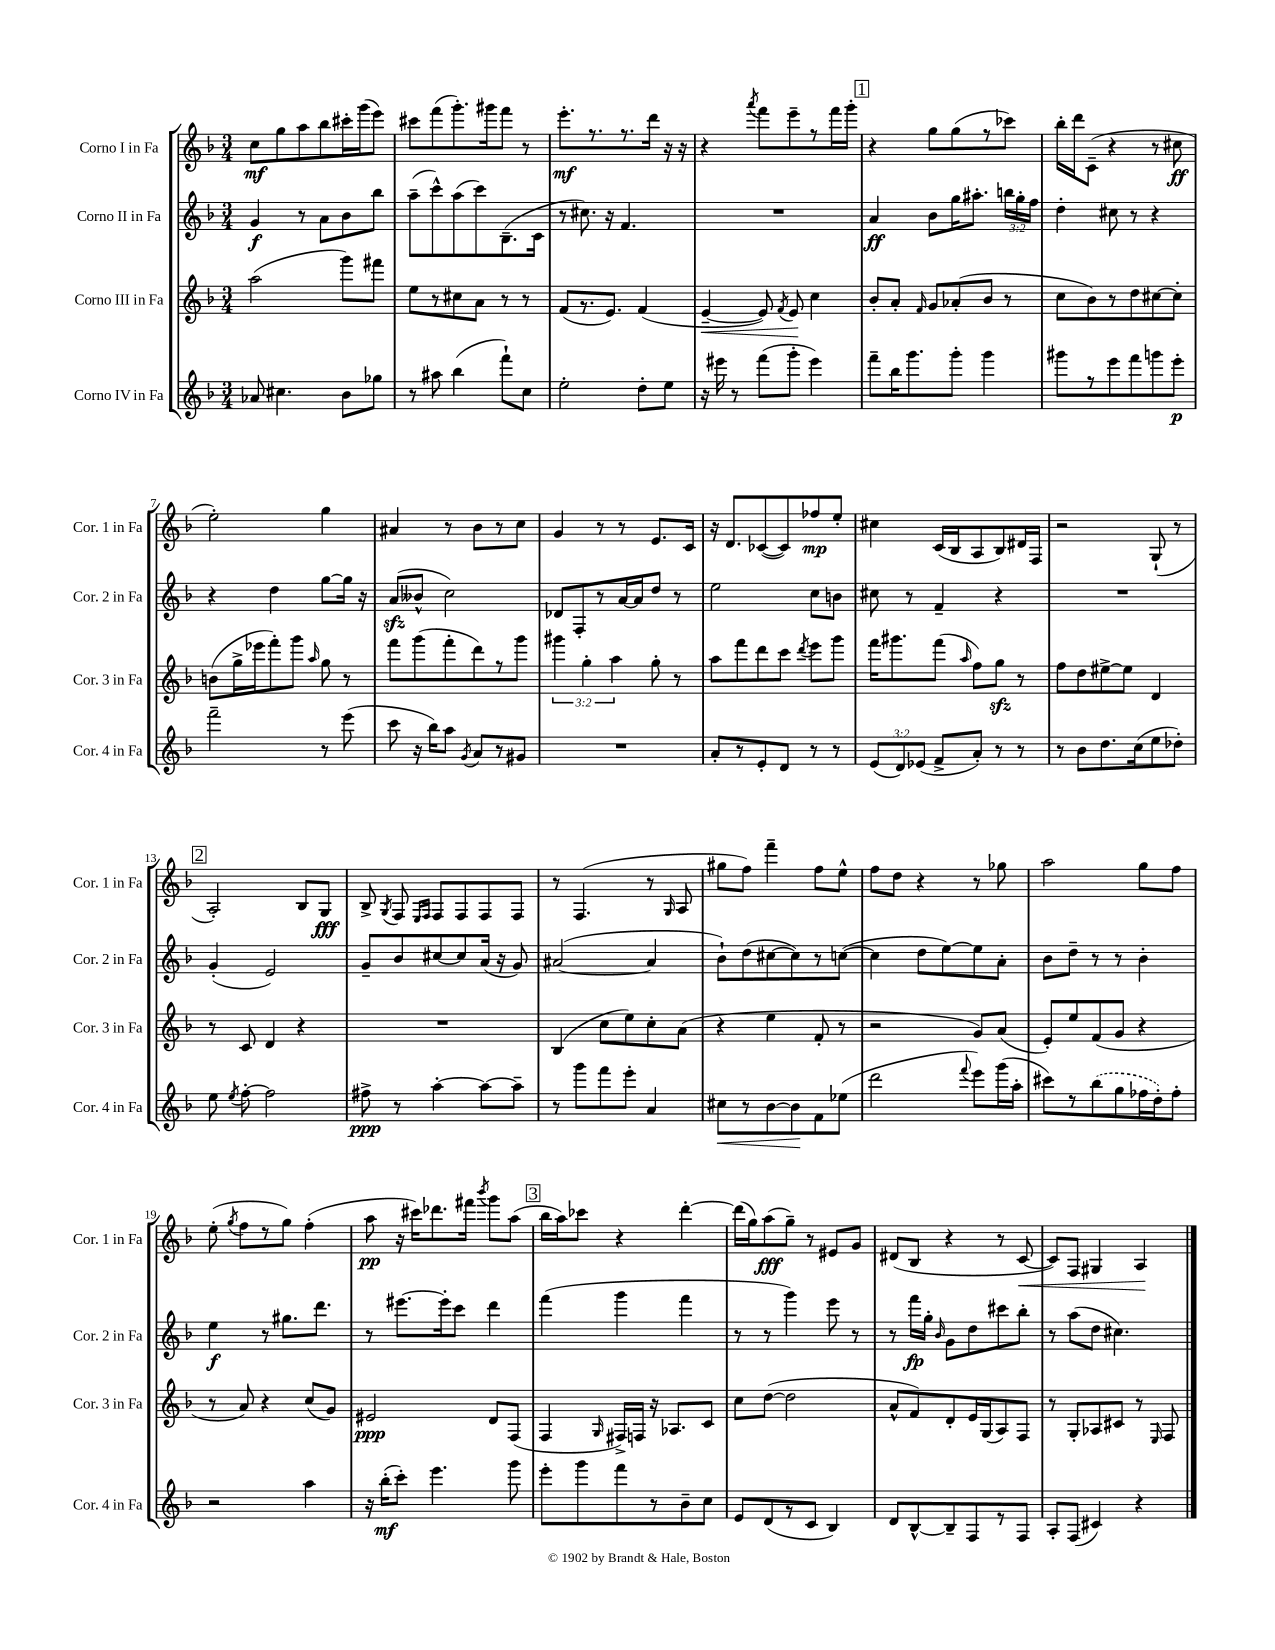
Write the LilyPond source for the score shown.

<<
\new StaffGroup <<
\new Staff = "s0" \with { instrumentName = "Corno I in Fa" shortInstrumentName = "Cor. 1 in Fa" } {
    \clef treble \key f \major \numericTimeSignature \time 3/4
    \autoBeamOff c''8[\mf g''8 a''8 bes''8 cis'''16-. g'''16( e'''8]) |
    cis'''8[ f'''8( g'''8.-.) gis'''16 f'''8] r8 |
    e'''8.[-.\mf r8. r8. d'''16] r16 r16 |
    r4 \acciaccatura { a'''8 } f'''8[ e'''8-- r8 f'''16 g'''16]-. |
    \mark \markup { \box "1" } r4 g''8[ g''8( r8 ces'''8]) |
    bes''16[-. d'''16 c'8]--( r4 r8 cis''8\ff |
    e''2-.) g''4 |
    ais'4 r8 bes'8[ r8 c''8] |
    g'4 r8 r8 e'8.[ c'16] |
    r16 d'8.[ ces'8~( ces'8) fes''8\mp e''8]-. |
    cis''4 c'16[( bes16 a8 bes8) dis'16 f16] |
    r2 g8-!( r8 |
    \mark \markup { \box "2" } a2-.) bes8[ g8]\fff |
    bes8-> \acciaccatura { g8 } f8 \grace { e16[ f16] } f8[ f8 f8 f8] |
    r8 f4.( r8 \grace { g16 } a8 |
    gis''8[ f''8]) f'''4-- f''8[ e''8]-^ |
    f''8[ d''8] r4 r8 ges''8 |
    a''2 g''8[ f''8] |
    e''8-.( \acciaccatura { g''8 } f''8[ r8 g''8]) f''4-.( |
    a''8\pp r16 cis'''16[) des'''8. fis'''16] \acciaccatura { bes'''8 } g'''8[ a''8]( |
    \mark \markup { \box "3" } bes''16[ a''16) ces'''8] r4 d'''4~-. |
    d'''16[( g''16) a''8\fff( g''8]--) r8 eis'8[ g'8] |
    dis'8[( bes8] r4 r8 c'8~\< |
    c'8[) f8] gis4 a4\! \bar "|." |
}
\new Staff = "s1" \with { instrumentName = "Corno II in Fa" shortInstrumentName = "Cor. 2 in Fa" } {
    \clef treble \key f \major \numericTimeSignature \time 3/4 \override Staff.TupletNumber.text = #tuplet-number::calc-fraction-text
    \autoBeamOff g'4\f r8 a'8[ bes'8 bes''8] |
    a''8[--( c'''8-^) a''8( c'''8) bes8.--( c'16] |
    r8 cis''8.) r16 f'4. |
    R2. |
    \mark \markup { \box "1" } a'4\ff bes'8[ g''16 ais''8.]-. \tuplet 3/2 { b''16[ g''16-. f''16] } |
    d''4-. cis''8 r8 r4 |
    r4 d''4 g''8[~ g''16] r16 |
    a'8[\sfz( beses'8]-^ c''2) |
    des'8[ f8-. r8 a'16~ a'16 d''8] r8 |
    e''2 c''8[ b'8] |
    cis''8 r8 f'4-- r4 |
    R2. |
    \mark \markup { \box "2" } g'4-.( e'2) |
    g'8[-- bes'8 cis''8~ cis''8 a'16]( r16 g'8) |
    ais'2~( ais'4 |
    bes'8[-!) d''8( cis''8~ cis''8) r8 c''8]~( |
    c''4 d''8[ e''8~) e''8 a'8]-. |
    bes'8[ d''8]-- r8 r8 bes'4-. |
    e''4\f r8 gis''8.[ d'''8.] |
    r8 eis'''8.[~ eis'''16-. c'''8] d'''4 |
    \mark \markup { \box "3" } f'''4( g'''4 f'''4 |
    r8 r8 g'''4) e'''8 r8 |
    r8 f'''16[\fp g''16]-. \grace { bes'16 } g'8[ d''8 cis'''8 bes''8]-. |
    r8 a''8[( d''8] cis''4.) \bar "|." |
}
\new Staff = "s2" \with { instrumentName = "Corno III in Fa" shortInstrumentName = "Cor. 3 in Fa" } {
    \clef treble \key f \major \numericTimeSignature \time 3/4 \override Staff.TupletNumber.text = #tuplet-number::calc-fraction-text
    \autoBeamOff a''2( g'''8[) fis'''8] |
    e''8[ r8 cis''8 a'8] r8 r8 |
    f'8[( r8. e'8.]) f'4( |
    e'4~--\< e'8) \acciaccatura { f'8 } e'8\! c''4 |
    \mark \markup { \box "1" } bes'8[-. a'8]-. \grace { f'16 } g'8[ aes'8-.( bes'8] r8 |
    c''8[ bes'8) r8 d''8 cis''8~ cis''8]-. |
    b'8[( g''16-> ees'''16 f'''8-.) g'''8] \grace { a''16 } g''8 r8 |
    f'''8[ g'''8( f'''8-. d'''8) r8 g'''8] |
    \tuplet 3/2 { gis'''4 g''4-. a''4 } g''8-. r8 |
    a''8[ f'''8 d'''8 c'''8] \acciaccatura { d'''8 } e'''8[ g'''8] |
    f'''16[ gis'''8. f'''8]( \grace { a''16 } f''8[) g''8]\sfz r8 |
    f''8[ d''8 eis''8~-> eis''8] d'4 |
    \mark \markup { \box "2" } r8 c'8 d'4 r4 |
    R2. |
    bes4( c''8[ e''8) c''8-. a'8]( |
    r4 e''4 f'8-. r8 |
    r2 g'8[) a'8]( |
    e'8[-.) e''8 f'8( g'8] r4 |
    r8 a'8) r4 c''8[( g'8]) |
    eis'2\ppp d'8[ f8]( |
    \mark \markup { \box "3" } f4 \grace { g16 } fis16[->) f16] r16 aes8.[ c'8] |
    c''8[ d''8]~( d''2 |
    a'8[-^ f'8) d'8-. e'16 g16( a8) f8] |
    r8 g8[-. aes8 cis'8] r8 \grace { e16 } f8 \bar "|." |
}
\new Staff = "s3" \with { instrumentName = "Corno IV in Fa" shortInstrumentName = "Cor. 4 in Fa" } {
    \clef treble \key f \major \numericTimeSignature \time 3/4 \override Staff.TupletNumber.text = #tuplet-number::calc-fraction-text
    \autoBeamOff aes'8 cis''4. bes'8[ ges''8] |
    r8 ais''8 bes''4( f'''8[-!) c''8] |
    e''2-. d''8[-. e''8] |
    r16 eis'''16 r8 f'''8[( g'''8]-. eis'''4) |
    \mark \markup { \box "1" } f'''8[-- bes''16 g'''8. g'''8]-. g'''4 |
    gis'''8[ r8 e'''8 f'''8 g'''8 e'''8]-.\p |
    f'''2-- r8 e'''8( |
    c'''8 r16 bes''16[) a''8] \acciaccatura { g'8 } a'8[ r8 gis'8] |
    R2. |
    a'8[-. r8 e'8-. d'8] r8 r8 |
    \tuplet 3/2 { e'8[( d'8) ees'8]( } f'8[-> a'8]-.) r8 r8 |
    r8 bes'8[ d''8. c''16( e''8 des''8]-.) |
    \mark \markup { \box "2" } e''8 \acciaccatura { e''8 } f''8~-. f''2 |
    fis''8->\ppp r8 a''4~-. a''8[~ a''8]-- |
    r8 g'''8[ f'''8 e'''8]-. a'4 |
    cis''8[\< r8 bes'8~ bes'8\! f'8 ees''8]( |
    d'''2 \appoggiatura { f'''8 } e'''8[) g'''16( a''16]-. |
    cis'''8[) r8 \once \slurDashed bes''8( g''8 fes''16 d''16-.) fes''8]-. |
    r2 a''4 |
    r16 bes''16[-.\mf( c'''8]-.) e'''4. g'''8 |
    \mark \markup { \box "3" } e'''8[-. g'''8 f'''8 r8 bes'8-- c''8] |
    e'8[ d'8( r8 c'8] bes4) |
    d'8[ bes8~-^ bes8-- f8 r8 f8] |
    a8[-. f8]( cis'4) r4 \bar "|." |
}
>>
>>
